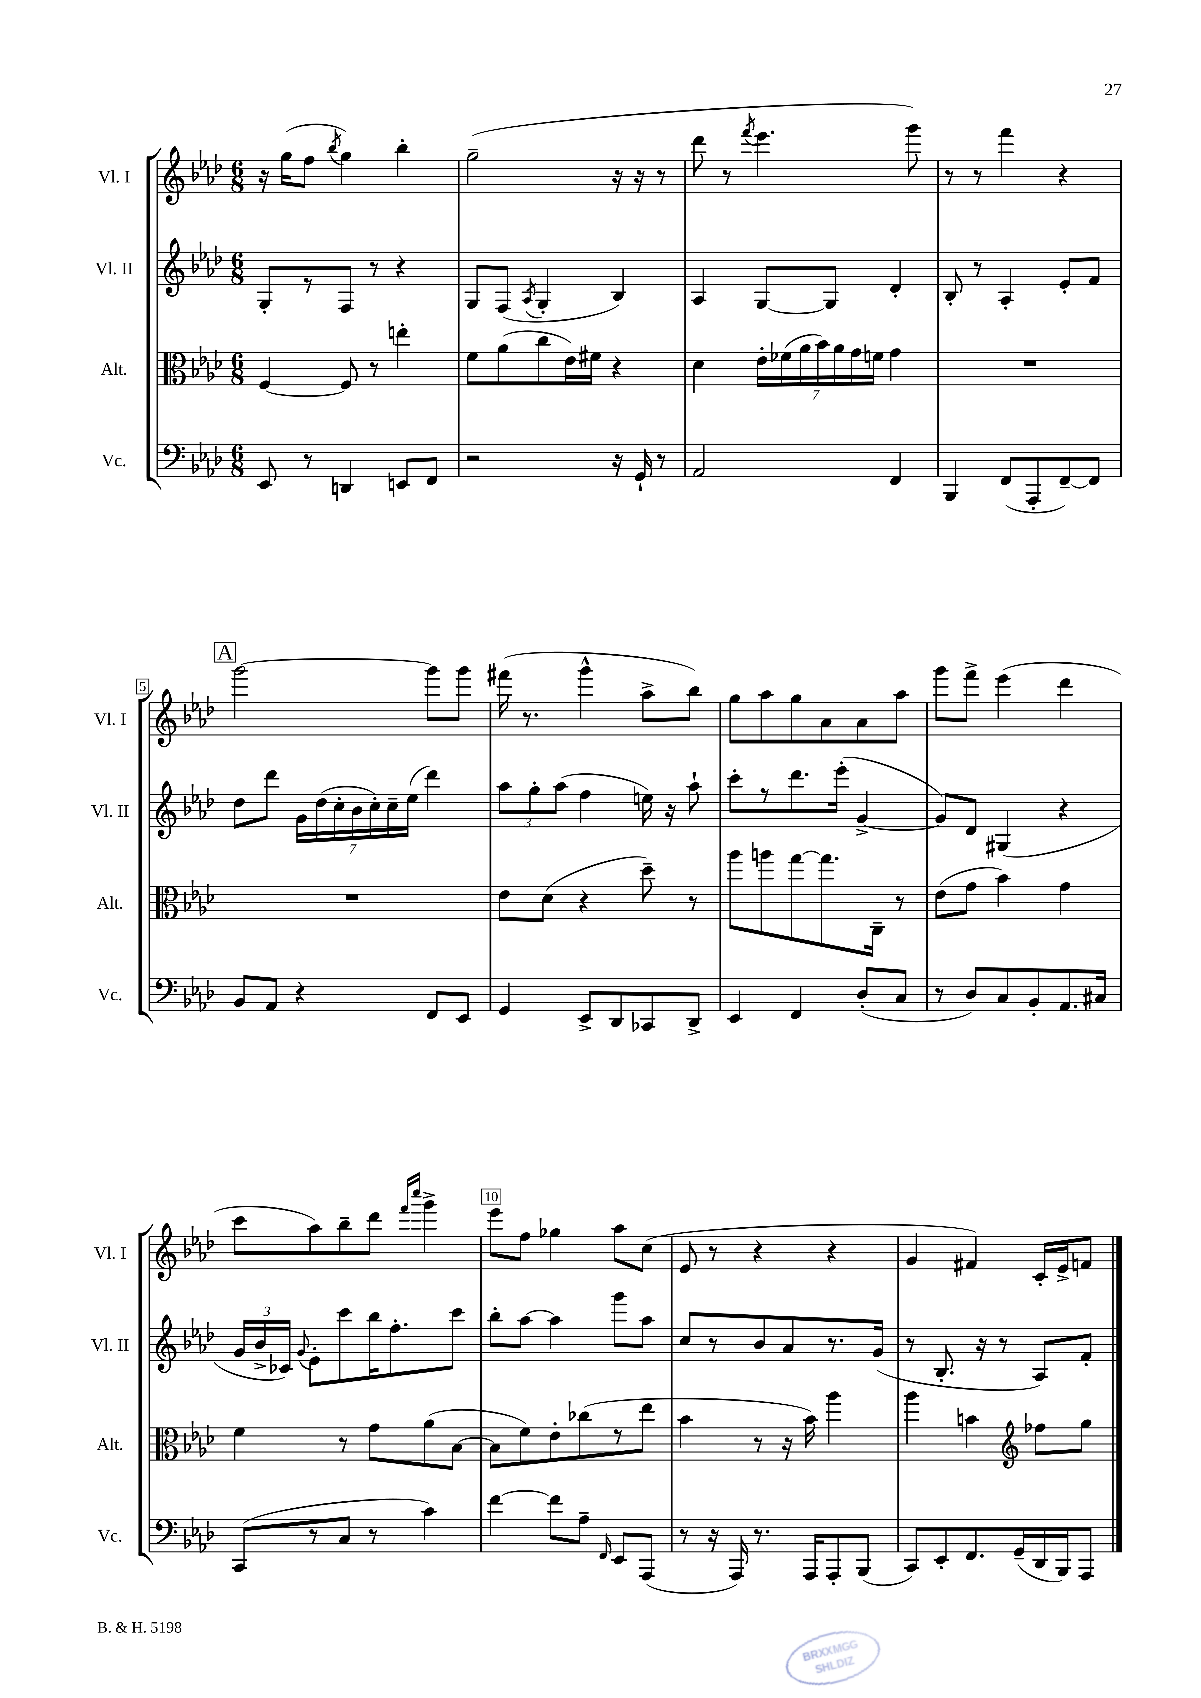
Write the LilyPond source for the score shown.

<<
\new StaffGroup <<
\new Staff = "s0" \with { instrumentName = "Vl. I" shortInstrumentName = "Vl. I" } {
    \clef treble \key aes \major \numericTimeSignature \time 6/8
    \autoBeamOff r16 g''16[( f''8] \acciaccatura { bes''8 } g''4) bes''4-. |
    g''2--( r16 r16 r8 |
    des'''8 r8 \acciaccatura { f'''8 } ees'''4. g'''8) |
    r8 r8 f'''4 r4 |
    \mark \markup { \box "A" } g'''2~ g'''8[ g'''8] |
    fis'''16( r8. g'''4-^ aes''8[-> bes''8]) |
    g''8[ aes''8 g''8 aes'8 aes'8 aes''8] |
    g'''8[ f'''8]-> ees'''4( des'''4 |
    c'''8[ aes''8) bes''8-- des'''8] \grace { f'''16[ c''''16] } g'''4-> |
    ees'''8[ f''8] ges''4 aes''8[ c''8]( |
    ees'8 r8 r4 r4 |
    g'4 fis'4) c'16[-. ees'16-> f'8] \bar "|." |
}
\new Staff = "s1" \with { instrumentName = "Vl. II" shortInstrumentName = "Vl. II" } {
    \clef treble \key aes \major \numericTimeSignature \time 6/8
    \autoBeamOff g8[-. r8 f8] r8 r4 |
    g8[ f8]( \acciaccatura { aes8 } g4-. bes4) |
    aes4 g8[~ g8] des'4-. |
    bes8-. r8 aes4-. ees'8[-. f'8] |
    \mark \markup { \box "A" } des''8[ des'''8] \tuplet 7/4 { g'16[ des''16( c''16-. bes'16 c''16-.) c''16-- ees''16]( } des'''4) |
    \tuplet 3/2 { aes''8[ g''8-. aes''8]( } f''4 e''16) r16 aes''8-! |
    c'''8[-. r8 des'''8. ees'''16]-.( g'4~-> |
    g'8[) des'8] gis4( r4 |
    \tuplet 3/2 { g'16[ bes'16-> ces'16]) } \appoggiatura { g'8 } ees'8[-. c'''8 bes''16 f''8.-. c'''8] |
    bes''8[-. aes''8]~ aes''4 g'''8[ aes''8] |
    c''8[ r8 bes'8 aes'8 r8. g'16]( |
    r8 bes8.-. r16 r8 aes8[) f'8]-. \bar "|." |
}
\new Staff = "s2" \with { instrumentName = "Alt." shortInstrumentName = "Alt." } {
    \clef alto \key aes \major \numericTimeSignature \time 6/8
    \autoBeamOff f4~ f8 r8 e''4-. |
    f'8[ aes'8( c''8 ees'16) fis'16] r4 |
    des'4 \tuplet 7/4 { ees'16[-. fes'16( aes'16 bes'16) aes'16 g'16 f'16] } g'4 |
    R2. |
    \mark \markup { \box "A" } R2. |
    ees'8[ des'8]( r4 des''8--) r8 |
    aes''8[ a''8 g''8~ g''8. c16]-- r8 |
    ees'8[( g'8] bes'4) g'4 |
    f'4 r8 g'8[ aes'8( bes8]~ |
    bes8[ f'8) ees'8-. ces''8( r8 ees''8] |
    bes'4 r8 r16 bes'16) aes''4 |
    aes''4 b'4 \clef treble fes''8[ g''8] \bar "|." |
}
\new Staff = "s3" \with { instrumentName = "Vc." shortInstrumentName = "Vc." } {
    \clef bass \key aes \major \numericTimeSignature \time 6/8
    \autoBeamOff ees,8 r8 d,4 e,8[ f,8] |
    r2 r16 g,16-! r8 |
    aes,2 f,4 |
    bes,,4 f,8[( aes,,8-. f,8~--) f,8] |
    \mark \markup { \box "A" } bes,8[ aes,8] r4 f,8[ ees,8] |
    g,4 ees,8[-> des,8 ces,8 des,8]-> |
    ees,4 f,4 des8[-.( c8] |
    r8 des8[) c8 bes,8-. aes,8. cis16] |
    c,8[( r8 c8] r8 c'4) |
    f'4~ f'8[ aes8]-- \grace { f,16 } ees,8[ aes,,8]( |
    r8 r16 aes,,16) r8. aes,,16[ aes,,8-. bes,,8]( |
    c,8[) ees,8-. f,8. g,16--( des,16 bes,,16) aes,,8] \bar "|." |
}
>>
>>
\layout { \context { \Score \override BarNumber.break-visibility = ##(#f #t #t) barNumberVisibility = #(every-nth-bar-number-visible 5) \override BarNumber.stencil = #(make-stencil-boxer 0.1 0.3 ly:text-interface::print) } }
